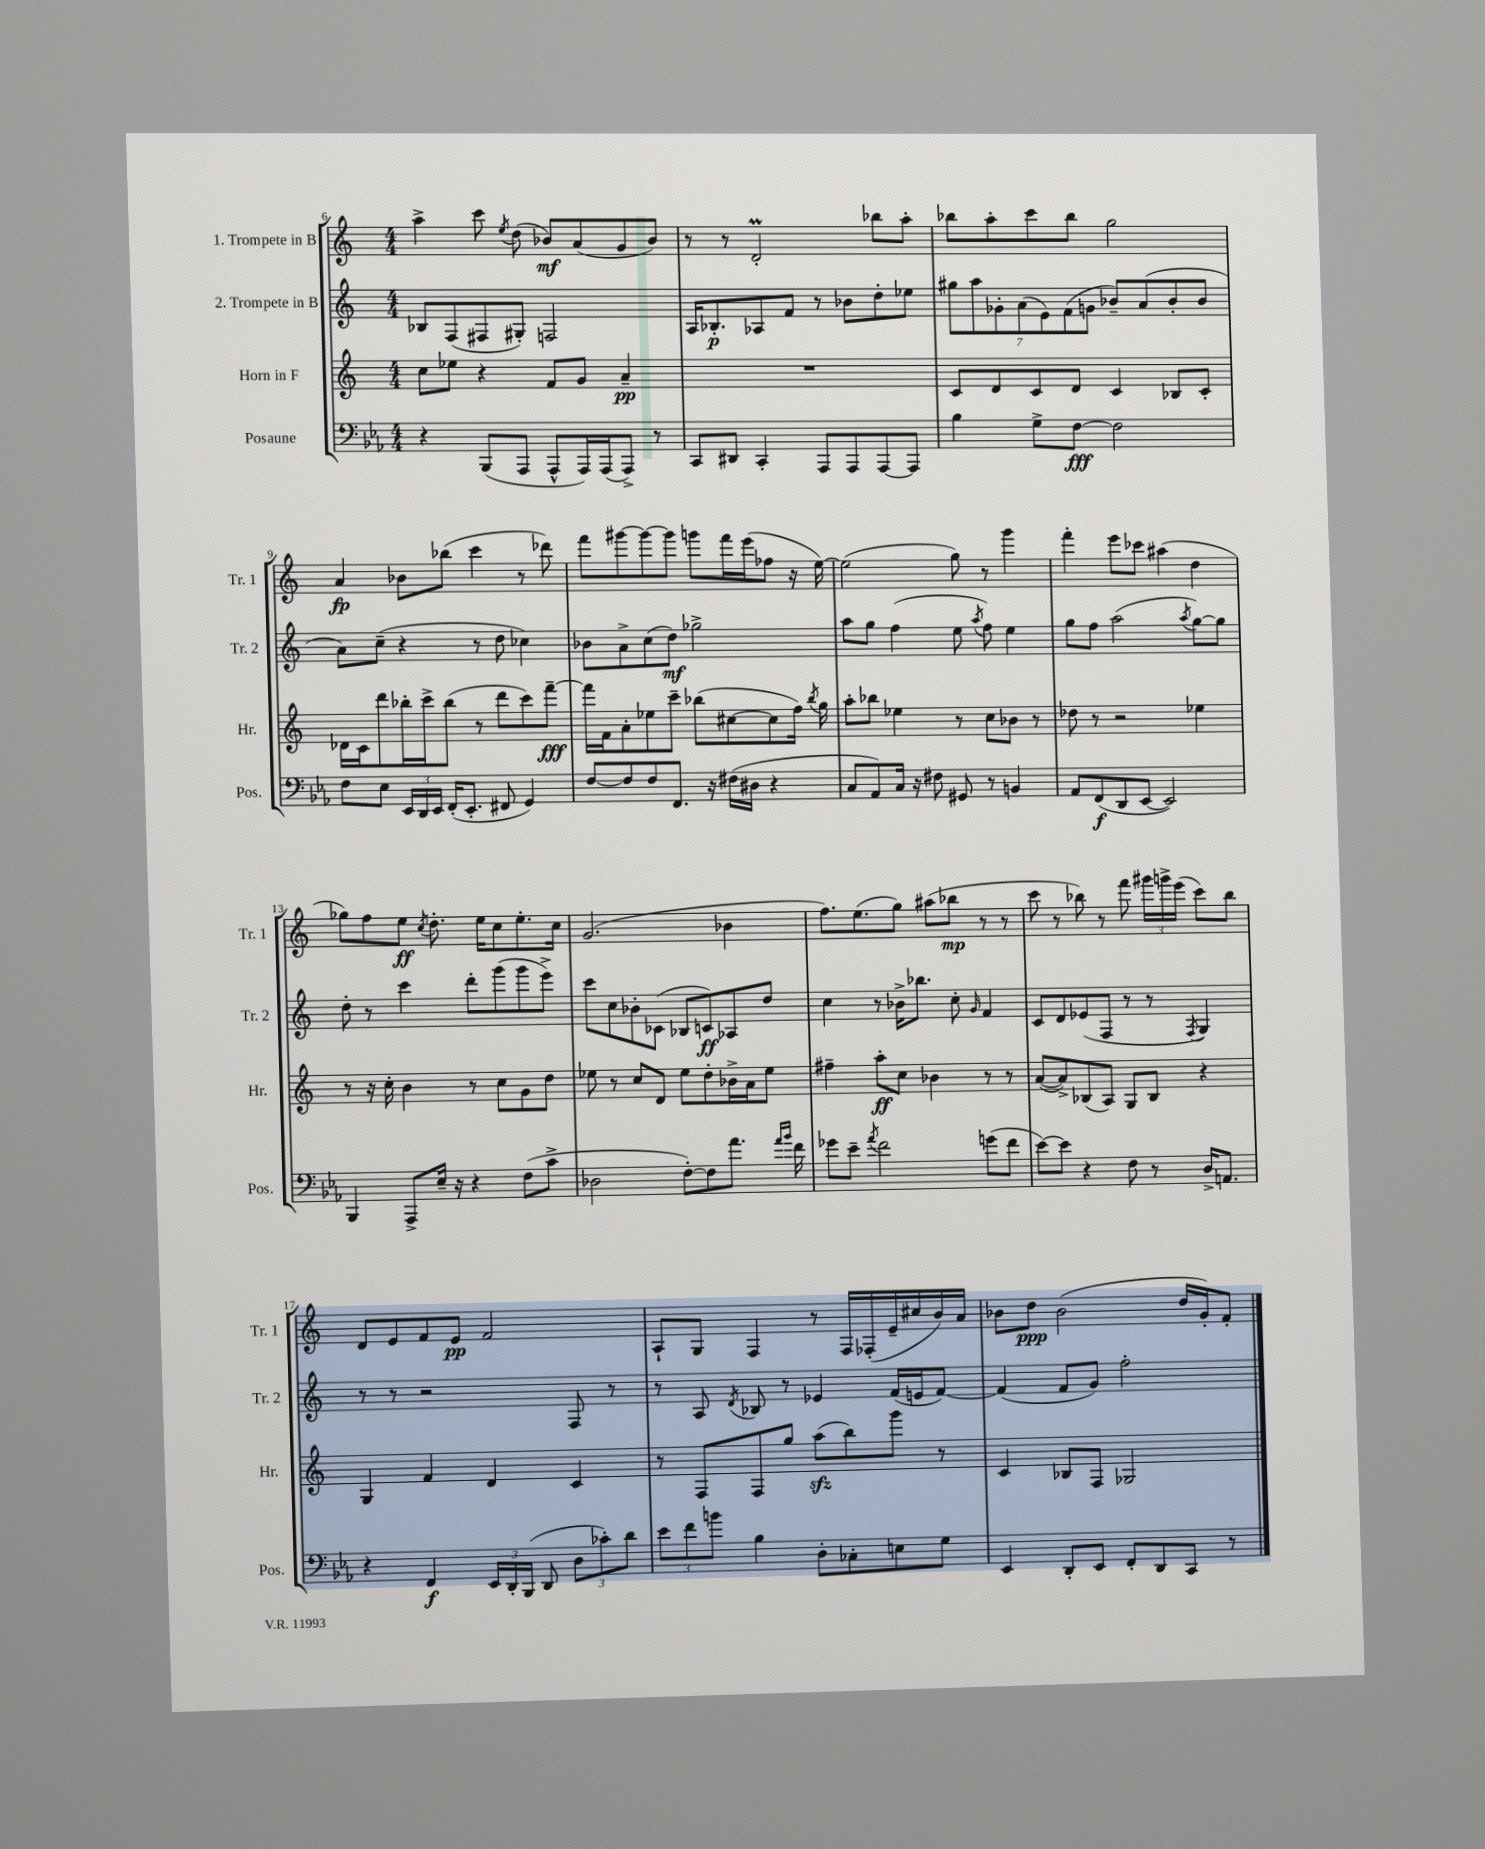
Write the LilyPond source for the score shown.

<<
\new StaffGroup <<
\new Staff = "s0" \with { instrumentName = "1. Trompete in B" shortInstrumentName = "Tr. 1" } {
    \clef treble \key c \major \numericTimeSignature \time 4/4
    \autoBeamOff a''4-> c'''8 \acciaccatura { e''8 } d''8( bes'8[\mf) a'8( g'8 bes'8]) |
    r8 r8 d'2-.\prall bes''8[ a''8]-. |
    bes''8[ a''8-. c'''8 bes''8] g''2 |
    a'4\fp bes'8[ bes''8]( c'''4 r8 des'''8) |
    f'''8[ gis'''8~ gis'''8~ gis'''8] g'''8[ f'''16 e'''16( fes''8] r16 e''16~) |
    e''2( g''8) r8 g'''4 |
    f'''4-. e'''8[ ces'''8] ais''4( d''4 |
    ges''8[) f''8 e''8]\ff \acciaccatura { c''8 } d''8.-. e''16[ c''8 e''8.-. c''16] |
    g'2.( bes'4 |
    f''8.[) e''8.( g''8]) ais''8[( bes''8]\mp r8 r8 |
    c'''8 r8 bes''8) r8 f'''8 \tuplet 3/2 { gis'''16[ g'''16-> e'''16]( } c'''8[) bes''8] |
    d'8[ e'8 f'8 e'8]\pp f'2 |
    a8[-! g8] f4 r8 f16[ fes16-.( e'16-- cis''16 b'16) a'16] |
    bes'8[ d''8]\ppp bes'2( d''16[ g'16-.) f'8]-. \bar "|." |
}
\new Staff = "s1" \with { instrumentName = "2. Trompete in B" shortInstrumentName = "Tr. 2" } {
    \clef treble \key c \major \numericTimeSignature \time 4/4
    \autoBeamOff bes8[ f8( fis8 gis8]-.) f2 |
    a16[ bes8.-.\p aes8 f'8] r8 bes'8[ d''8-. ees''8] |
    \tuplet 7/4 { gis''8[ a''8 ges'8-. a'8( e'8) f'8( g'8] } bes'8[--) a'8( bes'8-. bes'8] |
    a'8[) c''8]--( r4 r8 d''8 ces''4) |
    bes'8[ a'8-> c''8( d''8]\mf) ges''2-> |
    a''8[ g''8] f''4( e''8 \acciaccatura { a''8 } f''8) e''4 |
    g''8[ f''8] a''2( \acciaccatura { a''8 } g''8[~) g''8] |
    d''8-. r8 c'''4 d'''8[-. g'''8( g'''8 e'''8]->) |
    c'''8[ c''8 bes'8-. ces'8]( bes8[ c'8\ff) aes8 d''8] |
    c''4 r8 bes'16[-> bes''8.] c''8-. \grace { g'16 } f'4 |
    c'8[ d'8 ees'8( f8] r8 r8 \acciaccatura { f8 } g4) |
    r8 r8 r2 f8 r8 |
    r8 a8 \acciaccatura { d'8 } bes8 r8 ees'4 f'16[( e'16 f'8]~) |
    f'4( f'8[ g'8]) f''2-. \bar "|." |
}
\new Staff = "s2" \with { instrumentName = "Horn in F" shortInstrumentName = "Hr." } {
    \clef treble \key c \major \numericTimeSignature \time 4/4
    \autoBeamOff c''8[ ees''8] r4 f'8[ g'8] a'4--\pp |
    R1 |
    c'8[ d'8 c'8 d'8] c'4 bes8[ c'8]-. |
    des'16[ c'16 d'''8 bes''16-. c'''16-> bes''8]( r8 d'''8[ c'''8) f'''8]~--\fff |
    f'''16[ f'16 a'8-. ees''8 c'''8]-- bes''8[( cis''8~ cis''8 f''16]) \acciaccatura { bes''8 } g''16 |
    a''8[-. bes''8] ees''4 r8 c''8[ bes'8] r8 |
    des''8 r8 r2 ees''4 |
    r8 r16 c''16-. b'4 r8 c''8[ g'8 d''8] |
    ees''8 r8 c''8[ d'8] ees''8[ d''8-. bes'16-> a'16 ees''8] |
    fis''4-- a''8[-.\ff c''8] bes'4 r8 r8 |
    a'8[~( a'8->) bes8( a8]) g8[ bes8] r4 |
    g4 f'4 d'4 c'4 |
    r8 f8[ f8 g''8] a''8[\sfz( b''8) g'''8] r8 |
    c'4 bes8[ f8] ges2 \bar "|." |
}
\new Staff = "s3" \with { instrumentName = "Posaune" shortInstrumentName = "Pos." } {
    \clef bass \key ees \major \numericTimeSignature \time 4/4
    \autoBeamOff r4 bes,,8[( aes,,8] aes,,8[-^ aes,,16) aes,,16( aes,,8]->) r8 |
    c,8[ dis,8] c,4-. aes,,8[ aes,,8 aes,,8~ aes,,8] |
    bes4 g8[-> f8]~\fff f2 |
    f8[ ees8] \tuplet 3/2 { ees,16[ d,16 ees,16] } f,16[-.( ees,8.]-. fis,8 g,4) |
    f8[~ f8 f8 f,8.] r16 fis16[( dis16] r4 |
    c8[ aes,8) c16] r16 fis8 gis,8 r8 b,4 |
    aes,8[ f,8\f( d,8 ees,8]~ ees,2) |
    bes,,4 aes,,8[-> ees16]-- r16 r4 f8[( c'8]-> |
    des2 f8[~-.) f8 aes'8.] \grace { aes'16[ bes'16] } f'16 |
    ges'8[ ees'8]-- \acciaccatura { aes'8 } f'2 g'8[( f'8] |
    ees'8[~) ees'8] r4 f8 r8 d16[-> a,8.] |
    r4 f,4\f \tuplet 3/2 { ees,16[ d,16-. bes,,16]( } d,8 \tuplet 3/2 { d8[ ces'8-.) d'8] } |
    \tuplet 3/2 { ees'8[ f'8 b'8] } bes4 d8[-. ces8-. e8 g8] |
    ees,4 d,8[-. ees,8] f,8[-. d,8 c,8] r8 \bar "|." |
}
>>
>>
\layout { \context { \Score currentBarNumber = #6 } }
